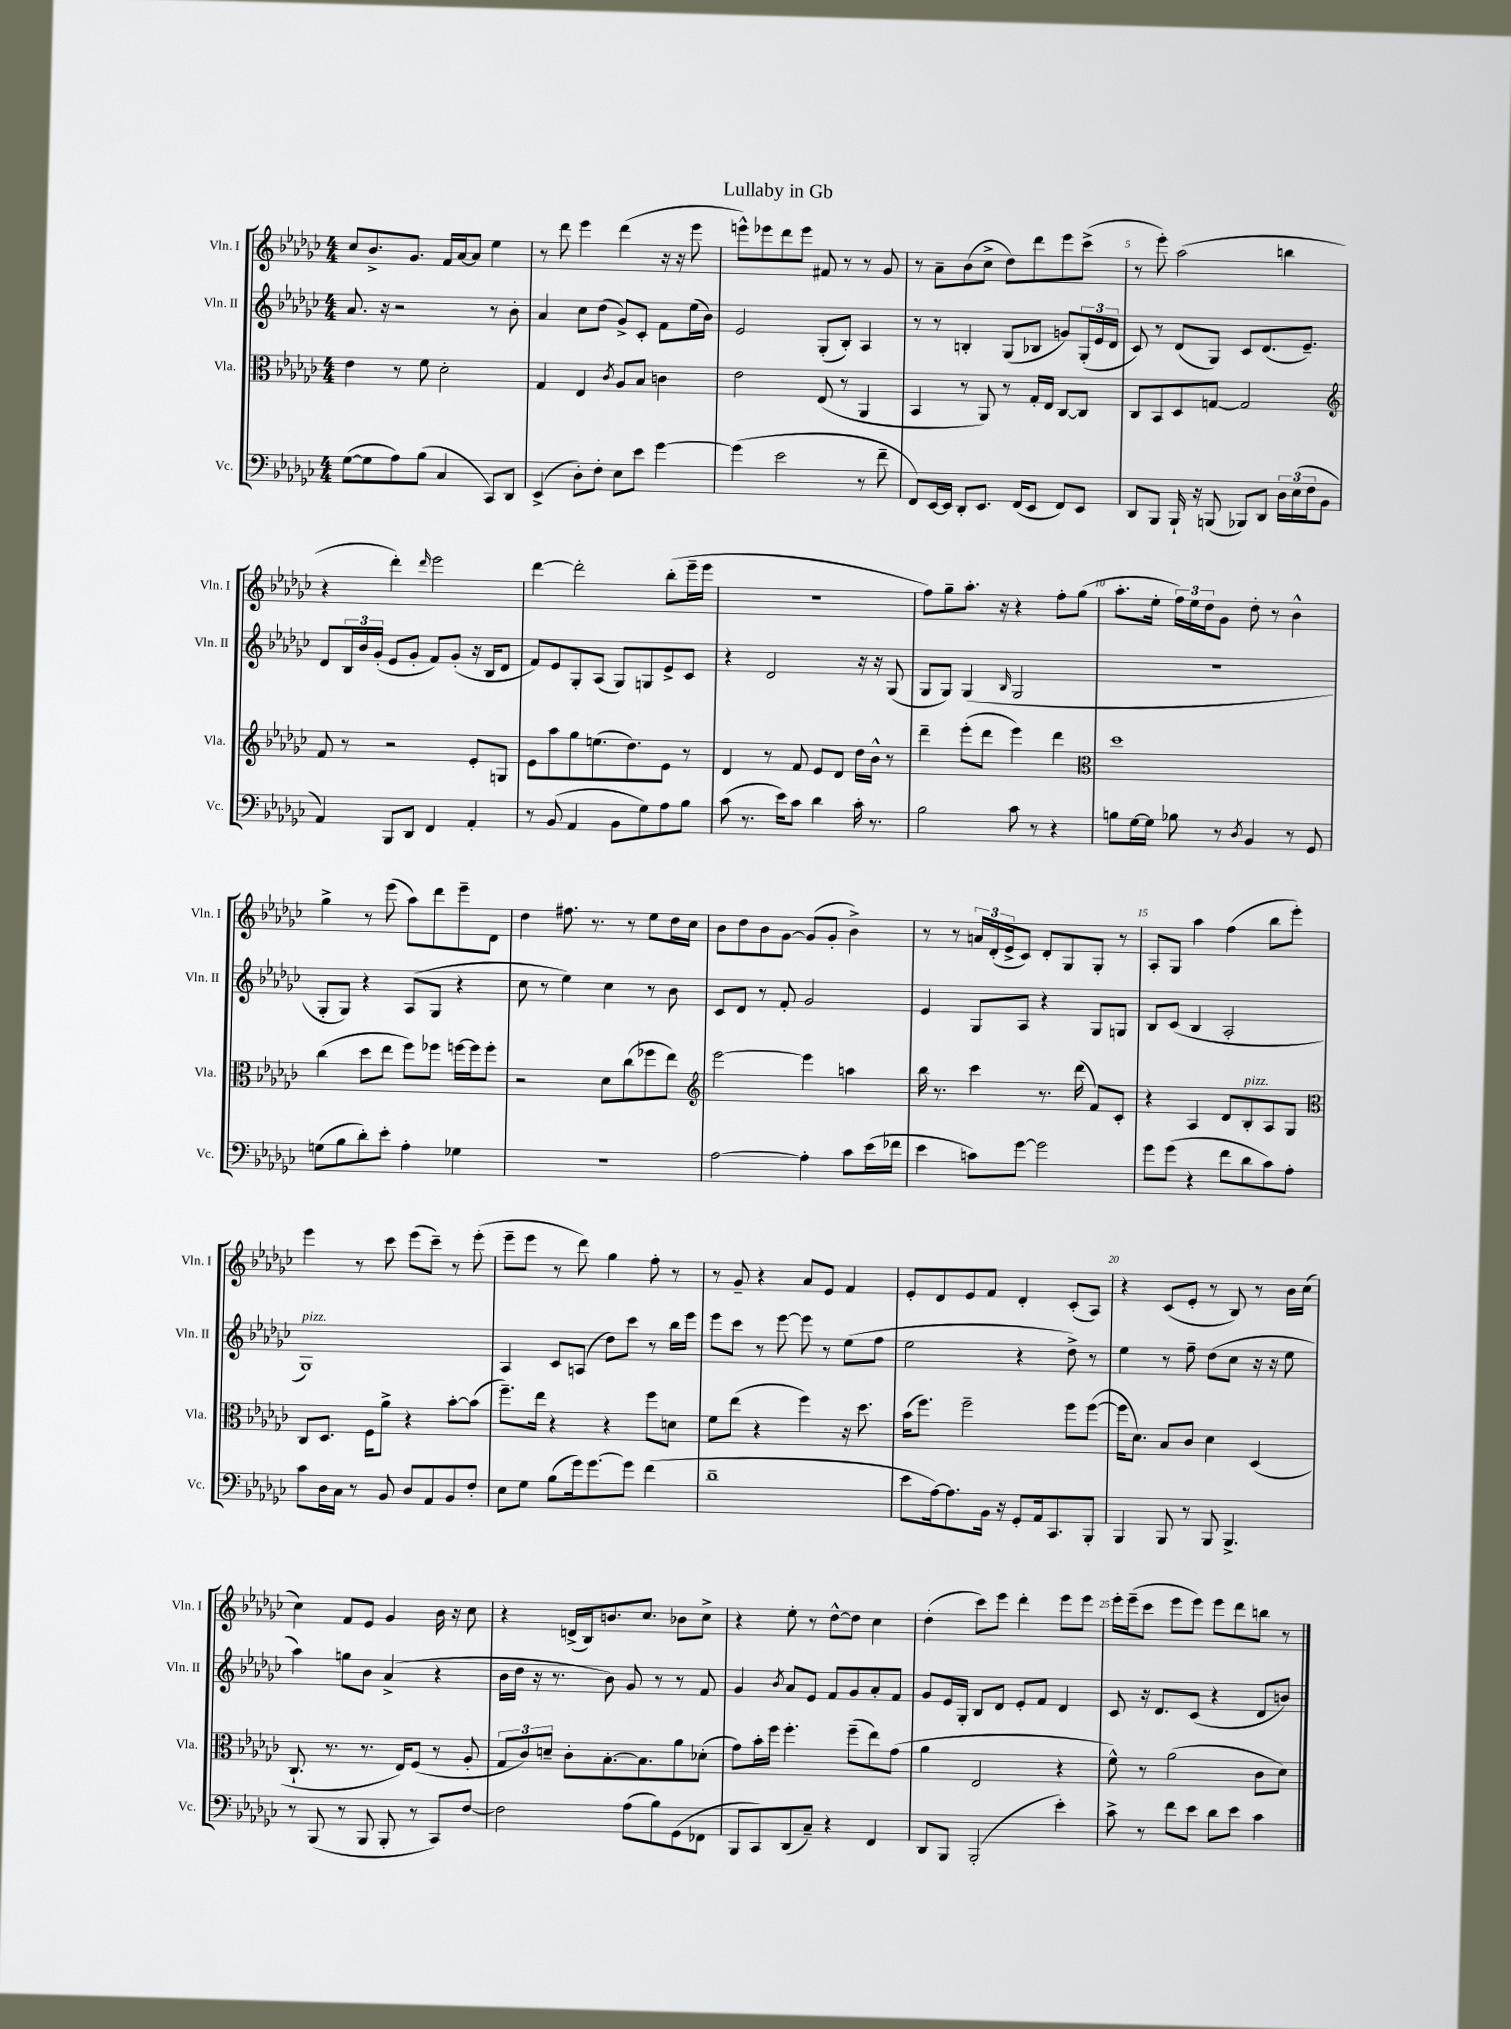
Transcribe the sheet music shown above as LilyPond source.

\header { title = "Lullaby in Gb" }
<<
\new StaffGroup <<
\new Staff = "s0" \with { instrumentName = "Vln. I" shortInstrumentName = "Vln. I" } {
    \clef treble \key ges \major \numericTimeSignature \time 4/4
    ces''8 bes'8.-> ges'8. f'16 aes'16~ aes'8 ees''4 |
    r8 des'''8 ees'''4 des'''4( r16 r16 ees'''8 |
    e'''8-^) ees'''8 des'''8 ees'''8 fis'8 r8 r8 ges'8 |
    r8 aes'8-- bes'8( ces''8-> des''8) des'''8 ees'''8 ces'''8->( |
    r8 ees'''8-.) aes''2( b''4 |
    r4 des'''4-.) \grace { des'''16 } ees'''2 |
    des'''4~ des'''2-. bes''8-.( ees'''16-- ees'''16 |
    R1 |
    f''8) ges''8-- aes''8.-. r16 r4 f''8-. ges''8( |
    aes''8.-. ees''16-. \tuplet 3/2 { f''16) ees''16 des''16 } ges'8 des''8-. r8 bes'4-^ |
    ges''4-> r8 ees'''8( aes''8) des'''8 ees'''8-- des'8 |
    des''4 fis''8. r8. r8 ees''8 des''16 ces''16 |
    bes'8 des''8 bes'8 ges'8~ ges'8( ges'8-. bes'4->) |
    r8 r8 \tuplet 3/2 { a'16 des'16-.( ees'16-> } ces'8) des'8-. ges8 ges8-. r8 |
    aes8-. ges8 aes''4 f''4( bes''8 ees'''8-.) |
    ees'''4 r8 ces'''8 ees'''8( ces'''8--) r8 ees'''8-.( |
    ees'''8-- ees'''8 r8 des'''8) ges''4 f''8-. r8 |
    r8 ges'8-- r4 aes'8 ees'8 f'4 |
    ees'8-. des'8 ees'8 f'8 des'4-. ces'8-.( aes8) |
    r4 ces'8( ees'8-. r8 bes8) r8 bes'16 ces''16( |
    ces''4) f'8 ees'8 ges'4 bes'16 r16 ces''8 |
    r4 d'16->( bes16) b'8. ces''8. bes'8 ces''8-> |
    r4 ees''8-. r8 des''8~-^ des''8 ces''4 |
    des''4-.( ces'''8) ees'''8 des'''4-. ees'''8 ees'''8 |
    ees'''16-. ees'''16--( ces'''8 ees'''8 ees'''8) ees'''8 des'''8 b''8 r8 \bar "|." |
}
\new Staff = "s1" \with { instrumentName = "Vln. II" shortInstrumentName = "Vln. II" } {
    \clef treble \key ges \major \numericTimeSignature \time 4/4
    aes'8. r16 r2 r8 bes'8-. |
    aes'4 ces''8 des''8( ges'8->) ces'8-. f'8 ees''16( bes'16) |
    ees'2 ges8-.( bes8-.) aes4 |
    r8 r8 b4-. ges8( bes8 g'8) \tuplet 3/2 { ges16-.( ees'16 des'16 } |
    ces'8) r8 des'8( ges8) ces'8 des'8.( ees'8.--) |
    des'8 \tuplet 3/2 { bes16 bes'16 ges'16-.( } ees'8 ges'8-. f'8) ges'8-.( r16 bes16 des'8 |
    f'8) ees'8 ges8-. aes8( ges8) g8 ees'8-> ces'8 |
    r4 des'2 r16 r16 ges8( |
    ges8 ges8) ges4( \grace { bes16 } ges2 |
    R1 |
    ges8-. ges8) r4 aes8( ges8 r4 |
    ces''8 r8 ees''4) ces''4 r8 bes'8 |
    ces'8 des'8 r8 f'8-. ges'2 |
    ees'4 ges8 aes8 r4 ges8 g8 |
    bes8 ces'8( bes4 aes2-. |
    ges1^\markup { \italic "pizz." }) |
    aes4 ces'8 a8( des''8) ces'''8 r8 bes''16 ees'''16 |
    ees'''8 ces'''8 r8 ees'''8~ ees'''8 r8 ees''8( f''8 |
    ees''2 r4 des''8->) r8 |
    ees''4 r8 f''8-- des''8( ces''8 r16 r16 ees''8 |
    aes''4) g''8 bes'8 aes'4->( r4 |
    bes'16 des''16 r16 r8. bes'8) ges'8 r8 r8 f'8 |
    ges'4 \acciaccatura { bes'8 } aes'8 ees'8 f'8 ges'8 aes'8-. f'8 |
    ges'8 ees'16 ges16-. bes8 des'8 ees'8-. f'8 des'4 |
    ces'8 r16 des'8. ces'8( r4 des'8 b'8) \bar "|." |
}
\new Staff = "s2" \with { instrumentName = "Vla." shortInstrumentName = "Vla." } {
    \clef alto \key ges \major \numericTimeSignature \time 4/4
    ees'4 r8 f'8 des'2-. |
    ges4 ees4 \acciaccatura { ces'8 } aes8 bes8 c'4 |
    ees'2 ees8( r8 aes,4 |
    bes,4 r8 aes,8) r8 ges16-. ees16 ces8~ ces8 |
    ces8 bes,8 des8 g8~ g2 |
    \clef treble f'8 r8 r2 ees'8-. g8 |
    ees'8 aes''8 ges''8 e''8.( des''8.) ees'8 r8 |
    des'4 r8 f'8 ees'8 des'8 des''16 bes'16-^ r8 |
    des'''4-- ees'''8-.( des'''8 ees'''4) des'''4 |
    \clef alto des''1 |
    ces''4( des''8 ees''8 f''8) fes''8 f''16~ f''16 f''8-. |
    r2 des'8 ces''8( fes''8 ees''8) |
    \clef treble ees'''2~ ees'''4 a''4 |
    bes''16 r8. ces'''4 r8. des'''16( f'8) ces'8-. |
    r4 aes4 des'8 bes8-.^\markup { \italic "pizz." } aes8 ges8 |
    \clef alto ces8 des8. f16 aes'8-> r4 bes'8~-. bes'8( |
    f''8.--) ees''16 r4 r4 f''8 d'8 |
    f'8 ees''8( r4 f''4) r16 des''8. |
    bes'16( f''8.) f''2-- f''8 f''8~( |
    f''16 des'8.) bes8 ces'8 des'4 des4( |
    ces8.-! r8. r8. ees16) f8( r8 aes8-. |
    \tuplet 3/2 { ges8 ces'8) d'8-- } ces'8-. bes8.~-. bes8. aes'8 des'8-.( |
    ges'8) bes'16-. f''16 f''4.-. f''8--( ees''8) ges'8( |
    aes'4 ees2 r4 |
    f'8-^) r8 aes'2( ces'8 des'8) \bar "|." |
}
\new Staff = "s3" \with { instrumentName = "Vc." shortInstrumentName = "Vc." } {
    \clef bass \key ges \major \numericTimeSignature \time 4/4
    ges8~( ges8 aes8) bes8( ces4 ces,8) des,8 |
    ees,4->( des8-.) f8-. ees8 ees'8 ges'4~ |
    ges'4( ees'2 r8 f'8-- |
    f,8) ees,16~ ees,16 des,8-. ees,8. f,16( ees,8 f,8) ees,8 |
    des,8 bes,,8 bes,,16-! r16 b,,8( bes,,8) des,8 \tuplet 3/2 { des16 ees16( f16 } bes,8 |
    aes,4) bes,,8 des,8 f,4 aes,4-. |
    r8 bes,8( aes,4 bes,8 ges8) aes8 bes8 |
    ces'8( r8. ees'16) ces'8 des'4 ces'16-. r8. |
    bes2 ces'8 r8 r4 |
    b8 ges16~ ges16 bes8 r8 \acciaccatura { des8 } bes,4 r8 ges,8 |
    g8( bes8 des'8-.) ees'8-. aes4-. ges4 |
    R1 |
    aes2~ aes4-. ces'8 ees'16( fes'16 |
    ees'4 c'8) ges'8~ ges'2 |
    ges'8 ges'8( r4 f'8 des'8 ces'8) aes8-. |
    ces'8 des16 ces16 r8 bes,8 des8 aes,8 bes,8 f8-. |
    ees8 ges8 bes8( ges'16) ges'8.~ ges'8 f'4( |
    des'1-- |
    ees'8 aes16~) aes8. bes,16 r16 ges,8-. aes,16 ces,8. bes,,8-. |
    bes,,4 bes,,8 r8 bes,,8 bes,,4.-> |
    r8 bes,,8( r8 bes,,8 bes,,8-. r8 ces,8) f8~ |
    f2 aes8( bes8) ges,8( fes,8 |
    bes,,8 ces,8) des,8( ces8--) r4 f,4 |
    des,8 bes,,8 bes,,2-.( ees'4-.) |
    ces'8-> r8 f'8 ees'8 des'8 ees'8 ces'4 \bar "|." |
}
>>
>>
\layout { \context { \Score \override BarNumber.break-visibility = ##(#f #t #t) barNumberVisibility = #(every-nth-bar-number-visible 5) } }
